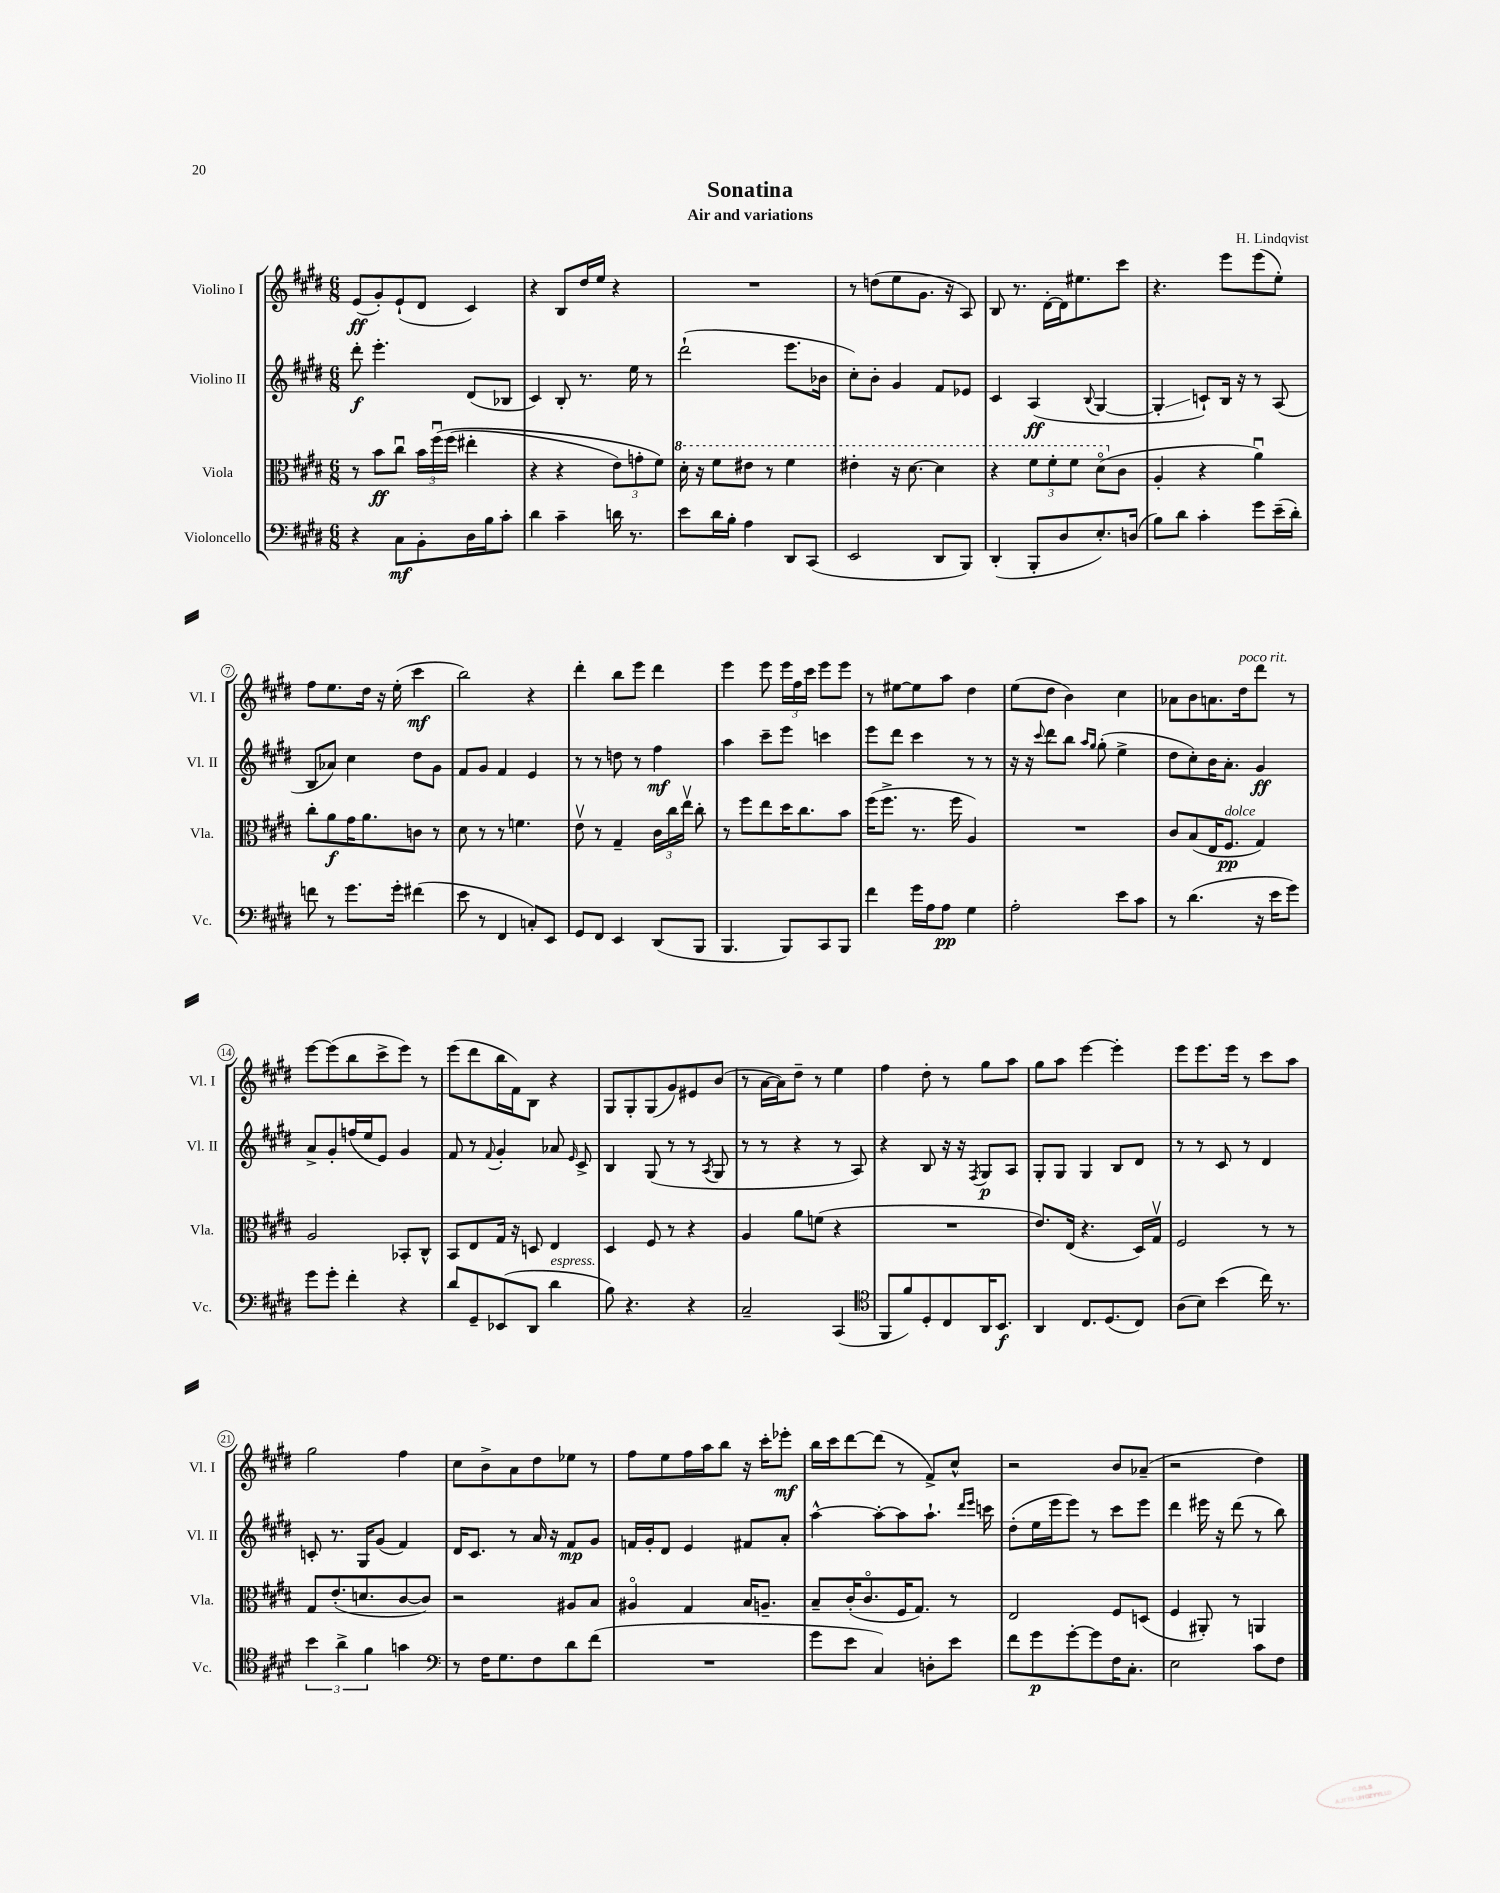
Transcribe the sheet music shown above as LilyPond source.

\header { title = "Sonatina" composer = "H. Lindqvist" subtitle = "Air and variations" }
<<
\new StaffGroup <<
\new Staff = "s0" \with { instrumentName = "Violino I" shortInstrumentName = "Vl. I" } {
    \clef treble \key e \major \numericTimeSignature \time 6/8
    \autoBeamOff e'8[\ff( gis'8-.) e'8-!( dis'8] cis'4) |
    r4 b8[ dis''16 e''16] r4 |
    R2. |
    r8 d''8[( e''8 gis'8.] r16 a8) |
    b8 r8. dis'16[~-. dis'16 eis''8. cis'''8] |
    r4. e'''8[ e'''8( e''8]-.) |
    fis''8[ e''8. dis''16] r16 e''16-.( cis'''4\mf |
    b''2) r4 |
    dis'''4-. b''8[ e'''8] dis'''4 |
    e'''4 e'''8 \tuplet 3/2 { e'''16[ fis''16 cis'''16] } e'''8[ e'''8] |
    r8 eis''8[~ eis''8 a''8] dis''4 |
    e''8[( dis''8] b'4) cis''4 |
    aes'8[ b'8 a'8. dis''16^\markup { \italic "poco rit." } dis'''8] r8 |
    e'''8[~ e'''8( b''8 cis'''8-> e'''8]) r8 |
    e'''8[( dis'''8 b''16 fis'16) b8] r4 |
    gis8[ gis8-. gis8( gis'8) eis'8 b'8]( |
    r8 a'16[~ a'16) dis''8]-- r8 e''4 |
    fis''4 dis''8-. r8 gis''8[ a''8] |
    gis''8[ a''8] e'''4~ e'''4-. |
    e'''8[ e'''8. e'''16] r8 cis'''8[ a''8] |
    gis''2 fis''4 |
    cis''8[ b'8-> a'8 dis''8 ees''8] r8 |
    fis''8[ e''8 fis''16 a''16 b''8] r16 cis'''16[-. ees'''8]-.\mf |
    b''16[ cis'''16 dis'''8~ dis'''8]( r8 fis'8[->) cis''8]-^ |
    r2 b'8[ aes'8]--( |
    r2 dis''4) \bar "|." |
}
\new Staff = "s1" \with { instrumentName = "Violino II" shortInstrumentName = "Vl. II" } {
    \clef treble \key e \major \numericTimeSignature \time 6/8
    \autoBeamOff dis'''8-.\f e'''4.-. dis'8[( bes8] |
    cis'4) b8-. r8. e''16 r8 |
    dis'''2-!( e'''8.[ bes'16] |
    cis''8[-.) b'8]-. gis'4 fis'8[ ees'8] |
    cis'4 a4\ff( \appoggiatura { b8 } gis4~ |
    gis4-.\glissando c'8[-!) b16] r16 r8 a8( |
    b8[ aes'8]) cis''4 dis''8[ gis'8] |
    fis'8[ gis'8] fis'4 e'4 |
    r8 r8 d''8 r8 fis''4\mf |
    a''4 cis'''8[-- e'''8] c'''4 |
    e'''8[ dis'''8] cis'''4 r8 r8 |
    r16 r16 \appoggiatura { cis'''8 } dis'''8[ b''8] \grace { a''16[ gis''16] } gis''8-.( e''4-> |
    dis''8[ cis''8-.) b'16 a'8.]-. gis'4\ff |
    a'8[-> gis'8-. f''16( e''16 e'8]) gis'4 |
    fis'8 r8 \appoggiatura { fis'8 } gis'4-. aes'8 \grace { e'16 } cis'8-> |
    b4 gis8( r8 r8 \acciaccatura { a8 } gis8 |
    r8 r8 r4 r8 a8) |
    r4 b8 r16 r16 \acciaccatura { fis8 } gis8[\p a8] |
    gis8[-. gis8] gis4 b8[ dis'8] |
    r8 r8 cis'8 r8 dis'4 |
    c'8-. r8. gis16[ gis'8]( fis'4) |
    dis'16[ cis'8.] r8 a'16 r16 fis'8[\mp gis'8] |
    f'16[ gis'16-. dis'8] e'4 fis'8[ a'8]-. |
    a''4~-^ a''8[~-. a''8 a''8.]-! \grace { dis'''16[ e'''16] } c'''16 |
    dis''8[-.( e''16 e'''16 e'''8]) r8 cis'''8[ e'''8] |
    dis'''4 eis'''16 r16 dis'''8( r8 b''8) \bar "|." |
}
\new Staff = "s2" \with { instrumentName = "Viola" shortInstrumentName = "Vla." } {
    \clef alto \key e \major \numericTimeSignature \time 6/8
    \autoBeamOff r8 b'8[\ff cis''8]\downbow \tuplet 3/2 { b'16[ fis''16\downbow\( fis''16]( } eis''4-. |
    r4 r4 \tuplet 3/2 { e'8[) g'8-. fis'8]\) } |
    \ottava #1 dis''16-. r16 fis''8[ eis''8] r8 fis''4 |
    eis''4-. r16 dis''8.~ dis''4 |
    r4 \tuplet 3/2 { fis''8[ fis''8-. fis''8] } dis''8[\flageolet( \ottava #0 cis'8] |
    a4-. r4 a'4\downbow) |
    cis''8[-. a'8\f gis'16 a'8. c'8] r8 |
    dis'8 r8 r8 f'4. |
    e'8\upbow r8 gis4-- \tuplet 3/2 { cis'16[ cis''16 e''16]\upbow } cis''8-. |
    r8 fis''8[ e''8 dis''16 cis''8. b'8] |
    fis''16[( fis''8.]-> r8. fis''16 a4) |
    R2. |
    cis'8[ b8( e16 fis8.]\pp^\markup { \italic "dolce" } gis4) |
    a2 bes,8[-. cis8]-^ |
    b,8[ e8 gis16] r16 d8 e4 |
    dis4 fis8 r8 r4 |
    a4 a'8[ f'8]( r4 |
    R2. |
    e'8.[) e16]( r4. dis16[) gis16]\upbow |
    fis2 r8 r8 |
    gis8[ e'8.-.( d'8. cis'8~ cis'8]) |
    r2 ais8[ b8] |
    ais4\flageolet gis4 b16[ a8.]-- |
    b8[-- cis'16-.( cis'8.\flageolet fis16 gis8.]) r8 |
    e2 fis8[ d8]( |
    fis4 ais,8-.) r8 a,4 \bar "|." |
}
\new Staff = "s3" \with { instrumentName = "Violoncello" shortInstrumentName = "Vc." } {
    \clef bass \key e \major \numericTimeSignature \time 6/8
    \autoBeamOff r4 cis8[\mf b,8-. dis16 b16 cis'8]-. |
    dis'4 cis'4-- d'16 r8. |
    e'8[ dis'16 b16]-. a4 dis,8[ cis,8]( |
    e,2 dis,8[ b,,8]) |
    dis,4-.( b,,8[-. dis8 e8.-.) d16]( |
    b8[) dis'8] cis'4-. gis'8[ e'16--( dis'16]-.) |
    f'8 r8 gis'8.[ gis'16]-. fis'4( |
    e'8 r8 fis,4 c8[-.) e,8] |
    gis,8[ fis,8] e,4 dis,8[( b,,8] |
    b,,4. b,,8[) cis,8 b,,8] |
    fis'4 gis'16[ a16 a8]\pp gis4 |
    a2-. e'8[ cis'8] |
    r8 dis'4.( r16 e'16[ gis'8]) |
    gis'8[ gis'8]-. fis'4-. r4 |
    dis'8[ gis,8-- ees,8( dis,8] dis'4^\markup { \italic "espress." } |
    b8) r4. r4 |
    cis2-- cis,4( |
    \clef tenor fis,8[ fis'8) dis8-. cis8 a,16 b,8.]\f |
    a,4 cis8.[ dis8.( cis8]) |
    a8[( b8]) b'4( cis''16) r8. |
    \tuplet 3/2 { b'4 a'4-> fis'4 } g'4 |
    \clef bass r8 fis16[ gis8. fis8 dis'8 fis'8]( |
    R2. |
    gis'8[ e'8] cis4) d8[-. e'8] |
    fis'8[ gis'8\p gis'8~-. gis'8 fis16 cis8.]-. |
    e2 cis'8[ fis8] \bar "|." |
}
>>
>>
\layout { \context { \Score \override BarNumber.stencil = #(make-stencil-circler 0.1 0.3 ly:text-interface::print) } }
